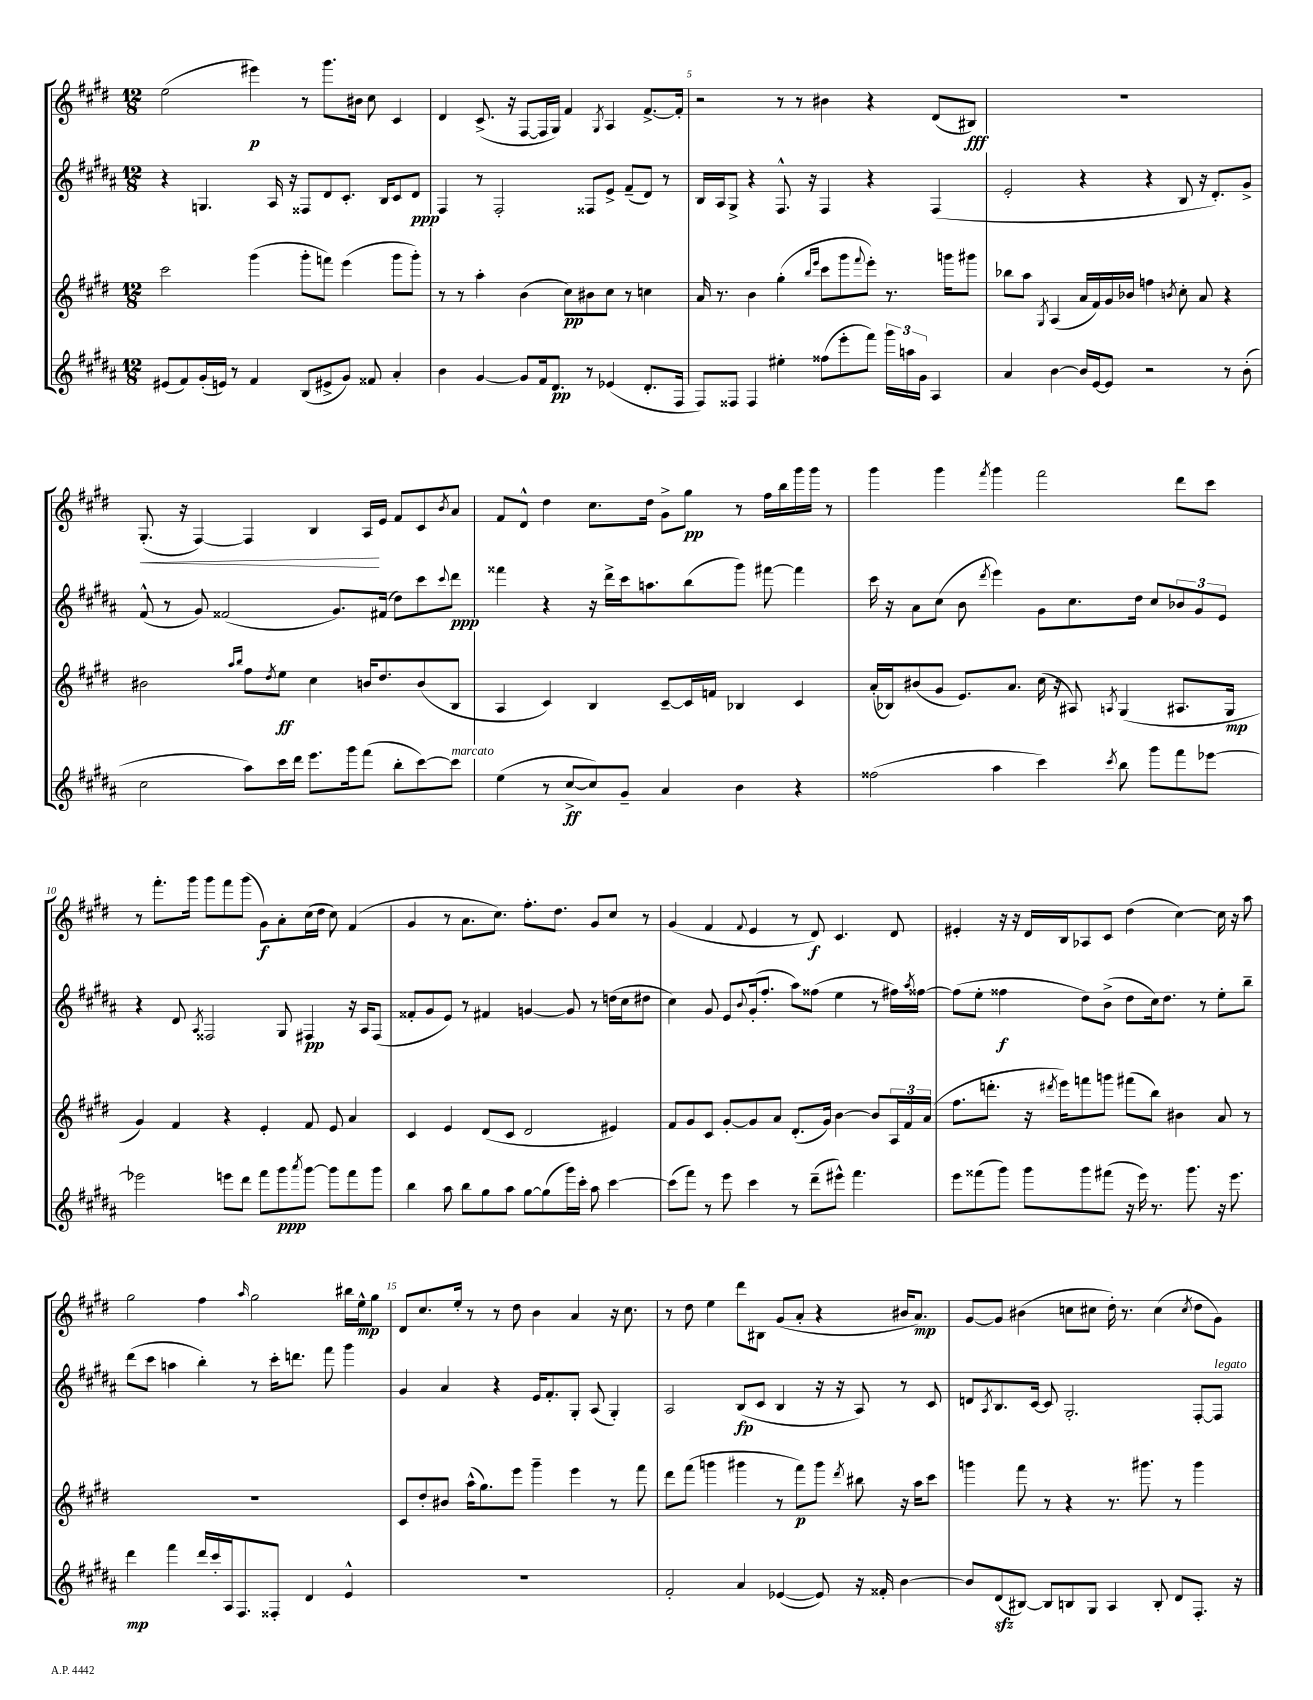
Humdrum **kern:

**kern	**kern	**kern	**kern
*staff4	*staff3	*staff2	*staff1
*clefG2	*clefG2	*clefG2	*clefG2
*k[f#c#g#d#a#]	*k[f#c#g#d#]	*k[f#c#g#d#a#]	*k[f#c#g#d#]
*M12/8	*M12/8	*M12/8	*M12/8
(8e#/L	2ccc#\	4r	(2ee\
8f#/)	.	.	.
(16g#'/L	.	4.G/	.
16e/JJ)	.	.	.
8r	.	.	.
4f#/	(4ggg#\	.	4eee#\)
.	.	16A#/	.
.	.	16r	.
(8B/L	8ggg#'\L	8F##/L	8r
8e#^/	8fff\J)	8d#/	8.ggg#\L
8g#/J)	(4eee\	8.c#'/J	.
.	.	.	16b#\Jk
8f##/	.	.	8cc#\
.	.	16B/LK	.
4a#'/	8ggg#\L	8c#/	4c#/
.	8ggg#'\J)	8d#/J	.
=	=	=	=
4b\	8r	4F#/	4d#/
.	8r	.	.
[4g#/	4aa'\	8r	(8.c#^/
.	.	2F#'/	.
.	.	.	16r
8g#/]L	(4b\	.	[8F#/L
16f#/k	.	.	16F#/]L
8.d#/J	.	.	16G#/JJ)
.	8cc#\L)	.	4f#/
8r	8b#\	8F##/L	.
.	.	.	8qG#/
(4e-/	8cc#\J	8e^/J	4A/
.	8r	(8f#~/L	.
8.d#'/L	4cc\	8d#/J)	[8.f#^/L
.	.	8r	.
16F#/Jk	.	.	16f#'/]Jk
=	=	=	=
8F#/L)	16a/	16B/LL	2r
.	8.r	16A#/J	.
8F##/J	.	8G#^/J	.
4F##/	4b\	4r	.
4ee#'\	(4gg#'\	8.F#^^/	8r
.	.	.	8r
.	.	16r	.
.	16qqbb/LL	.	.
.	16qqeee/JJ	.	.
(8ff##\L	8ccc#\L	4F#/	4b#\
8eee'\	8ggg#\	.	.
.	8qqfff#/	.	.
8fff#\J)	8eee'\J)	4r	4r
24ggg#\LL	8.r	.	.
24aa\	.	.	.
24g#\JJ	.	.	.
4A#/	.	(4F#/	(8d#/L
.	16ggg\LK	.	.
.	8ggg#\J	.	8B#/J)
=	=	=	=
4a#/	8bb-\L	2e'/	1.r
.	8aa\J	.	.
.	8qG#/	.	.
[4b\	(4A/	.	.
16b/]LL	16a/LL	4r	.
[16e/J	16f#/)	.	.
8e/]J	16g#/	.	.
.	16b-/JJ	.	.
2r	4ff\	4r	.
.	8qb/	.	.
.	8cc#'\	8B/	.
.	8a/	16r	.
.	.	8.d#'/L)	.
8r	4r	.	.
(8b'\	.	8g#^/J	.
=	=	=	=
2cc#\	2b#\	(8f#^^/	(8.G#'/
.	.	8r	.
.	.	.	16r
.	.	8g#/)	[4F#/)
.	.	(2f##/	.
.	16qqaa/LL	.	.
.	16qqbb/JJ	.	.
8aa#\L)	8ff#\L	.	4F#/]
.	8qdd#/	.	.
16ccc#\L	8ee\J	.	.
16ddd#\JJ	.	.	.
8.eee\L	4cc#\	.	4B/
.	.	8.g#/L)	.
16ggg#\k	.	.	.
(8fff#\J	16b/LK	.	16A/LL
.	8.dd#/	(16f#/Jk	16e/JJ
8bb'\L	.	8dd#\L)	8f#/L
[8ccc#\)	(8b/	8ccc#\	8c#/
.	.	8qqccc#/	8qb/
8ccc#\]J	8B/J	8ddd#\J	8a/J
=	=	=	=
(4ee\	4A/	4fff##\	8f#/L
.	.	.	8d#^^/J
8r	4c#/)	4r	4dd#\
[8cc#^/L	.	.	.
8cc#/])	4B/	16r	8.cc#\L
.	.	16ddd#^\LL	.
8g#~/J	.	16ccc#\J	.
.	.	8.aa\	16dd#\Jk
4a#/	[8c#~/L	.	8g#^\L
.	16c#/]L	(8bb\	8gg#\J
.	16f/JJ	.	.
4b\	4B-/	8ggg#\J)	8r
.	.	[8fff#\	16ff#\LL
.	.	.	16bb\
4r	4c#/	4fff#\]	16ggg#\
.	.	.	16ggg#\JJ
.	.	.	8r
=	=	=	=
(2ff##\	(16a'/LL	16ccc#\	4ggg#\
.	16B-/J)	16r	.
.	(8b#/	8a#\L	.
.	8g#/J	(8cc#\J	4ggg#\
.	8.e/L)	8b\	.
.	.	8qddd#/	8qfff#/
4aa#\	.	4eee\)	4ggg#\
.	8.a/J	.	.
4ccc#\)	(16cc#\	8g#\L	2fff#\
.	16r	.	.
.	8A#/)	8.cc#\	.
8qccc#/	8qA/	.	.
8bb\	(4G#/	.	.
.	.	16dd#\Jk	.
8ggg#\L	.	8cc#/L	.
8fff#\	8.A#/L	12b-/	8ddd#\L
.	.	12g#/	.
[8eee-\J	.	.	8ccc#\J
.	.	12e/J	.
.	16G#/Jk	.	.
=	=	=	=
2eee-\]	4g#/)	4r	8r
.	.	.	8.fff#'\L
.	4f#/	8d#/	.
.	.	.	16ggg#\Jk
.	.	8qA#/	.
.	.	2F##/	8ggg#\L
8eee\L	4r	.	8fff#\
8ddd#\J	.	.	(8ggg#\J
8fff#\L	4e'/	.	8g#\L)
8ggg#\	.	8G#/	8a'\
8qaaa#/	.	.	.
[8ggg#\J	8f#/	4F#/	(16cc#\L
.	.	.	16dd#\JJ
8ggg#\]L	8e/	.	8cc#\)
8fff#\	4a/	16r	(4f#/
.	.	16A#/LK	.
8ggg#\J	.	(8F#/J	.
=	=	=	=
4bb\	4c#/	8f##'/L	4g#/
.	.	8g#/	.
8aa#\	4e/	8e/J)	8r
8bb\L	.	8r	8.a\L
8gg#\	(8d#/L	4f#/	.
.	.	.	8.cc#\J)
8aa#\J	8c#/J	.	.
[8gg#\L	2d#/	[4g/	8.ff#'\L
(8gg#\]	.	.	.
.	.	.	8.dd#\J
16ggg#\L)	.	8g/]	.
16ccc#'\JJ	.	.	.
8aa#\	.	8r	8g#/L
[4ccc#\	4e#/)	(16dd\LL	8cc#/J
.	.	16cc#\J	.
.	.	8dd#\J	8r
=	=	=	=
(8ccc#\]L	8f#/L	4cc#\)	(4g#/
8fff#\J)	8g#/	.	.
8r	8c#/J	8g#/	4f#/
8eee\	[8g#'/L	8e/L	.
.	.	8qqb/	8qqf#/
4ccc#\	8g#/]	(16g#'/k	4e/
.	.	8.ff#'/J	.
.	8a/J	.	.
8r	(8.d#'/L	8aa#\L)	8r
(8ddd#~\L	.	(8ff##\J	8d#/)
.	16g#/Jk)	.	.
8eee#^^\J)	[4b\	4ee\	4.c#/
4.fff#\	.	.	.
.	8b/]L	8r	.
.	24A/L	16ff#\LL)	8d#/
.	24f#/	.	.
.	.	8qaa#/	.
.	.	[16ff##\JJ	.
.	(24a/JJ	.	.
=	=	=	=
8eee\L	8.ff#\L	(8ff##\]L	4e#'/
(8fff##\	.	8ee'\J	.
.	8.ddd'\J	.	.
8ggg#\J)	.	4ff##\	16r
.	.	.	16r
8ggg#\L	16r	.	16d#/LL
.	8qddd#/	.	.
.	16eee\LK)	.	16B/J
8ggg#\	8fff\	8dd#\L)	8A-/
(8fff#\J	8ggg\J	(8b^\J	8c#/J
16r	(8fff#\L	8dd#\L	(4dd#\
16eee\)	.	.	.
8.r	8bb\J)	16cc#\k)	.
.	.	8.dd#\J	.
.	4b#\	.	[4cc#\)
8.ggg#\	.	.	.
.	.	8r	.
16r	8a/	8ee'\L	16cc#\]
8.eee\	.	.	16r
.	8r	8bb~\J	8aa\
=	=	=	=
4ddd#\	1.r	(8ddd#\L	2gg#\
.	.	8ccc#\J	.
4fff#\	.	4aa\	.
16ddd#/LL	.	4bb'\)	4ff#\
16ccc#'/	.	.	.
16A#/J	.	.	.
8.F#/	.	.	.
.	.	.	16qqaa/
.	.	8r	2gg#\
8F##'/J	.	16ccc#'\LK	.
.	.	8.ddd\J	.
4d#/	.	.	.
.	.	8fff#\	.
4e^^/	.	4ggg#\	16bb#\LL
.	.	.	16ee^^\J
.	.	.	8gg#\J
=	=	=	=
1.r	8c#/L	4g#/	8d#/L
.	8dd#'/	.	8.cc#/
.	8b#/J	4a#/	.
.	.	.	16ee'/Jk
.	(16aa^^\LK	.	8r
.	8.gg#\)	.	.
.	.	4r	8r
.	8eee\J	.	8dd#\
.	4ggg#~\	16e/LK	4b\
.	.	8.f#'/	.
.	4eee\	8G#'/J	4a/
.	.	(8A#/	.
.	8r	4G#'/)	16r
.	.	.	8.cc#\
.	8fff#\	.	.
=	=	=	=
2f#'/	8ddd#\L	2A#/	8r
.	(8fff#\J	.	8dd#\
.	4ggg\	.	4ee\
4a#/	4ggg#\	(8B/L	8ddd#\L
.	.	8c#/J	8B#\J
([4e-/	8r	4B/	(8g#/L
.	8fff#\L)	.	8a'/J
8e-/])	8ggg#\J	16r	4r
.	.	16r	.
.	8qddd#/	.	.
16r	8bb#\	8A#/)	.
16f##'/	.	.	.
[4b\	16r	8r	16b#/LK
.	16aa\LK	.	8.a/J)
.	8ccc#\J	8c#/	.
=	=	=	=
8b/]L	4ggg\	8d/L	[8g#/L
.	.	8qA#/	.
(8d#/	.	8.B/	8g#/]J
[8B#/J)	8fff#\	.	(4b#\
.	.	[16c#/Jk	.
8B#/]L	8r	8c#/]	.
8B/	4r	2.G#'/	8cc\L
8G#/J	.	.	8cc#\J
4A#/	8.r	.	16dd#'\)
.	.	.	8.r
.	8.ggg#\	.	.
8B'/	.	.	(4cc#\
8d#/L	8r	.	.
.	.	.	8qcc#/
8.F#'/J	4ggg#\	[8F#'/L	8dd#\L
.	.	8F#/]J	8g#\J)
16r	.	.	.
==	==	==	==
*-	*-	*-	*-
